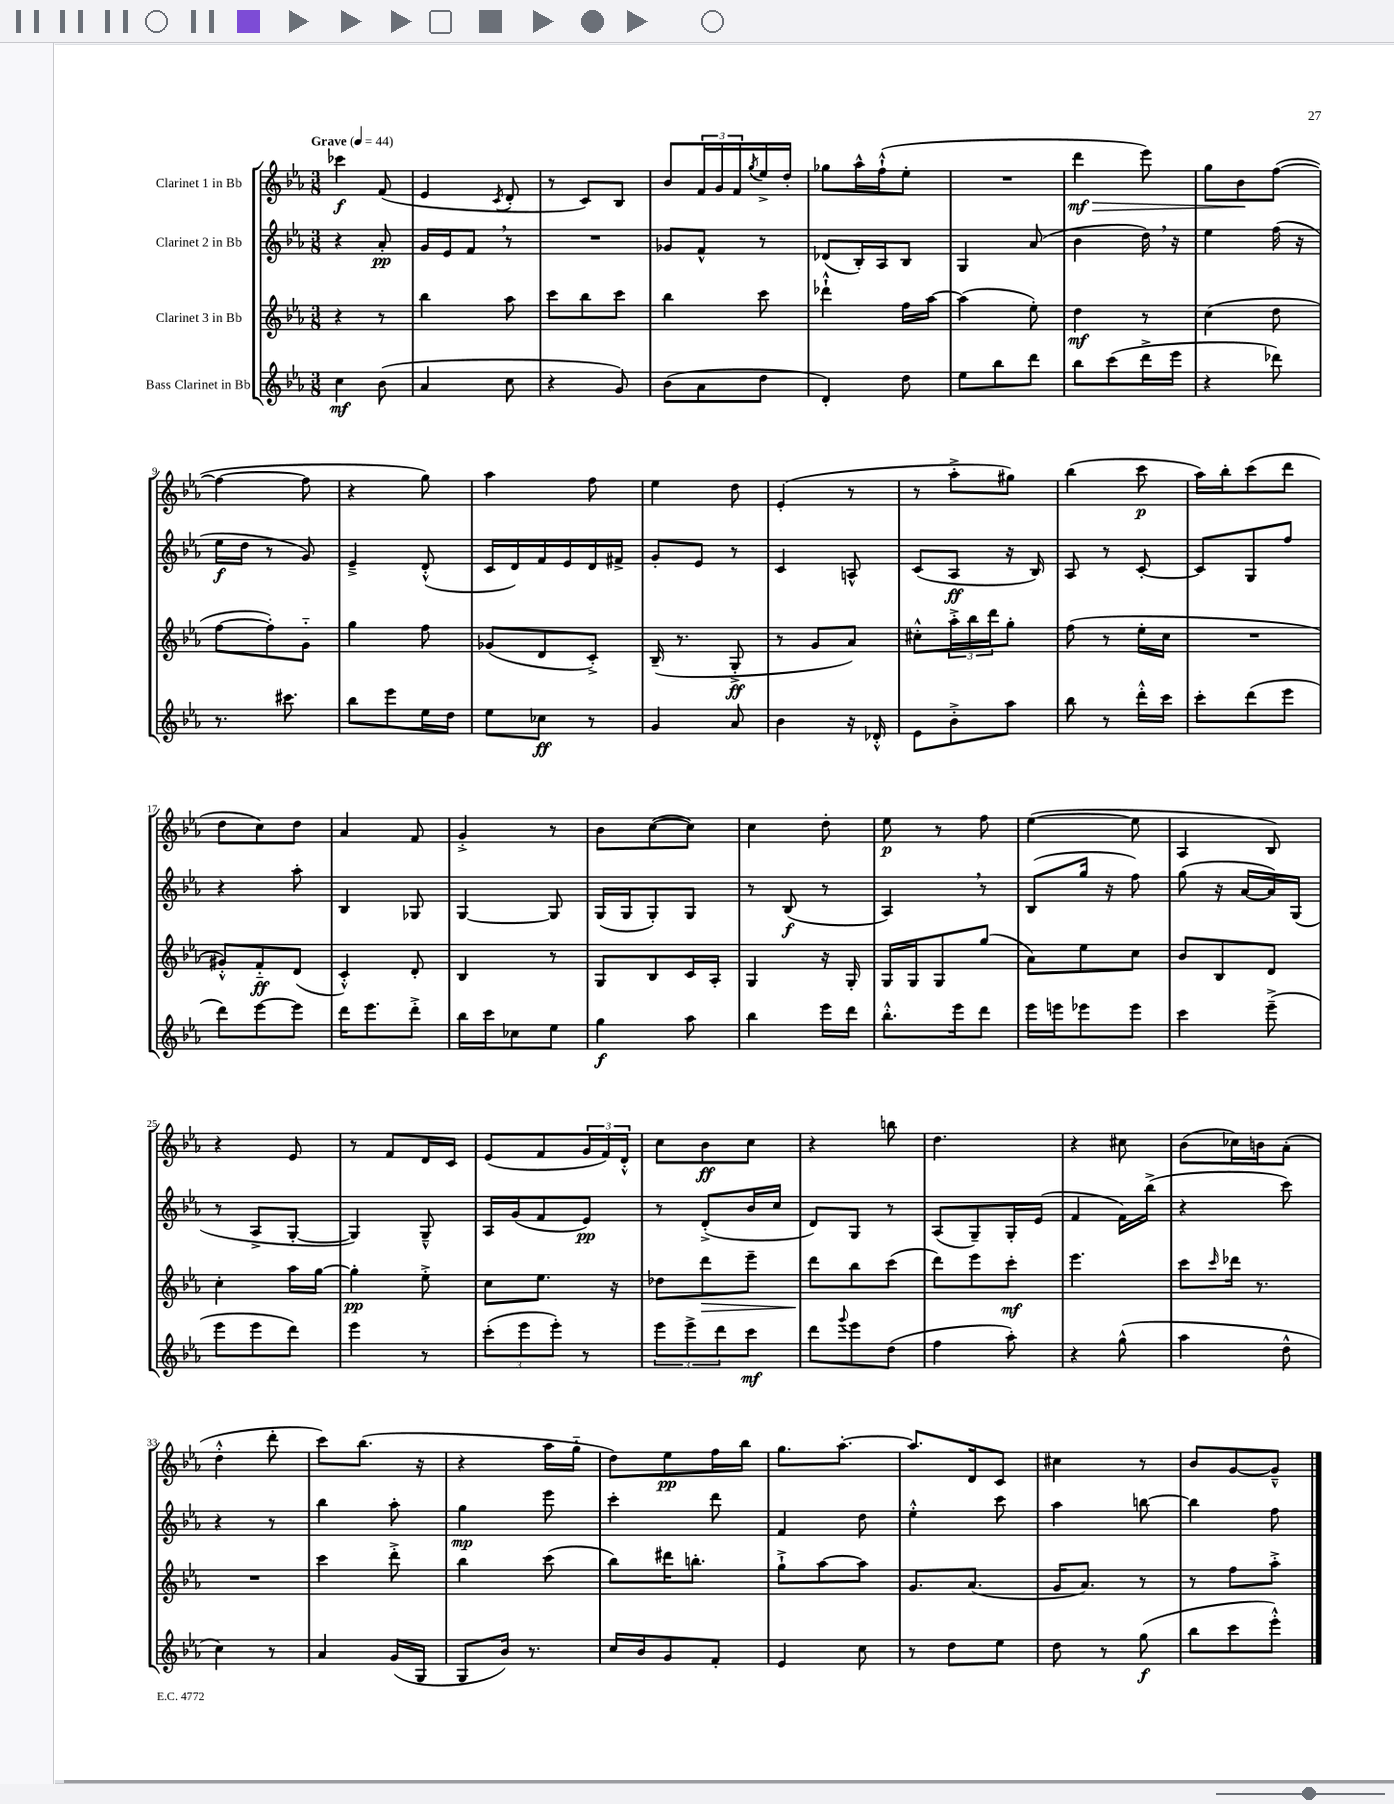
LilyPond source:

<<
\new StaffGroup <<
\new Staff = "s0" \with { instrumentName = "Clarinet 1 in Bb" } {
    \clef treble \key ees \major \numericTimeSignature \time 3/8 \tempo "Grave" 4 = 44
    ces'''4\f f'8( |
    ees'4 \acciaccatura { c'8 } d'8-. |
    r8 c'8) bes8 |
    bes'8 \tuplet 3/2 { f'16 g'16 f'16 } \acciaccatura { g''8 } ees''16-> d''16-. |
    ges''8 aes''16-^ f''16-!-^( ees''8-. |
    R4. |
    d'''4\mf\> ees'''8) |
    g''8 bes'8\! f''8~( |
    f''4~ f''8 |
    r4 g''8) |
    aes''4 f''8 |
    ees''4 d''8 |
    ees'4-.( r8 |
    r8 aes''8-.-> gis''8) |
    bes''4( c'''8\p |
    aes''16) bes''16-. c'''8( d'''8 |
    d''8 c''8) d''8 |
    aes'4 f'8 |
    g'4-.-> r8 |
    bes'8 c''8~( c''8) |
    c''4 d''8-. |
    ees''8\p r8 f''8 |
    ees''4~( ees''8 |
    aes4 bes8) |
    r4 ees'8 |
    r8 f'8 d'16 c'16 |
    ees'8( f'8 \tuplet 3/2 { g'16 f'16) d'16-.-^ } |
    c''8 bes'8\ff c''8 |
    r4 b''8 |
    d''4. |
    r4 cis''8 |
    bes'8( ces''16) b'16 aes'8-.( |
    d''4-.-^ d'''8-. |
    c'''8) bes''8.( r16 |
    r4 aes''16 g''16-_ |
    d''8) ees''8\pp f''16 bes''16 |
    g''8. aes''8.~-. |
    aes''8. d'16 c'8 |
    cis''4 r8 |
    bes'8 g'8~ g'8---^ \bar "|." |
}
\new Staff = "s1" \with { instrumentName = "Clarinet 2 in Bb" } {
    \clef treble \key ees \major \numericTimeSignature \time 3/8
    r4 aes'8-.\pp |
    g'16 ees'16 f'8 \breathe r8 |
    R4. |
    ges'8 f'8-^ r8 |
    des'8( bes16-.) aes16 bes8 |
    g4 aes'8( |
    bes'4 d''16) \breathe r16 |
    ees''4 f''16( r16 |
    ees''16\f d''16 r8 g'8) |
    ees'4---> d'8-.-^( |
    c'16 d'16) f'16 ees'16 d'16 fis'16-> |
    g'8-. ees'8 r8 |
    c'4 a8-^ |
    c'8( aes8\ff r16 bes16) |
    aes8 r8 c'8~-. |
    c'8 g8 f''8 |
    r4 aes''8-. |
    bes4 ges8 |
    g4~ g8 |
    g16( g16 g8-.) g8 |
    r8 bes8\f( r8 |
    aes4) \breathe r8 |
    bes8( g''16 r16 f''8) |
    g''8( r16 aes'16~ aes'16) g16( |
    r8 aes8-> g8~-. |
    g4) g8---^ |
    aes16 g'16( f'8 ees'8\pp) |
    r8 d'8-.->( bes'16 c''16 |
    d'8) g8 r8 |
    aes8( g8--) g16-. ees'16( |
    f'4 f'16) bes''16->( |
    r4 c'''8) |
    r4 r8 |
    bes''4 aes''8-. |
    g''4\mp ees'''8 |
    c'''4-. d'''8 |
    f'4 d''8 |
    ees''4-.-^ c'''8 |
    aes''4 b''8~ |
    b''4 f''8 \bar "|." |
}
\new Staff = "s2" \with { instrumentName = "Clarinet 3 in Bb" } {
    \clef treble \key ees \major \numericTimeSignature \time 3/8
    r4 r8 |
    bes''4 aes''8 |
    c'''8 bes''8 c'''8 |
    bes''4 c'''8 |
    des'''4-!-^ f''16 aes''16~ |
    aes''4( ees''8-.) |
    d''4\mf r8 |
    c''4( d''8 |
    f''8~ f''8-.) g'8-_ |
    g''4 f''8 |
    ges'8( d'8 c'8-.->) |
    bes16--( r8. g8-.->\ff |
    r8 g'8 aes'8) |
    cis''8-.-^ \tuplet 3/2 { aes''16-.-> bes''16 d'''16 } g''8-. |
    f''8( r8 ees''16-. c''16 |
    R4. |
    gis'8-.-^) f'8-_\ff d'8( |
    c'4-.-^) d'8-. |
    bes4 r8 |
    g8 bes8 c'16 aes16-. |
    g4 r16 g16-. |
    g16 g16 g8 g''8( |
    aes'8) ees''8 c''8 |
    bes'8 bes8 d'8 |
    c''4-. aes''16 g''16~ |
    g''4-.\pp ees''8-.-> |
    c''8 ees''8. r16 |
    des''8 d'''8\> ees'''8-- |
    d'''8\! bes''8 c'''8( |
    d'''8) ees'''8 c'''8-.\mf |
    ees'''4. |
    c'''8 \grace { c'''16 } des'''16 r8. |
    R4. |
    c'''4 d'''8-.-> |
    bes''4 c'''8( |
    bes''8) dis'''16 b''8.-. |
    g''8-!-> aes''8~ aes''8 |
    g'8. aes'8.( |
    g'16 aes'8.) r8 |
    r8 f''8 aes''8-.-> \bar "|." |
}
\new Staff = "s3" \with { instrumentName = "Bass Clarinet in Bb" } {
    \clef treble \key ees \major \numericTimeSignature \time 3/8
    c''4\mf bes'8( |
    aes'4 c''8 |
    r4 g'8) |
    bes'8( aes'8 d''8 |
    d'4-.) d''8 |
    ees''8 bes''8 d'''8 |
    bes''8 c'''8( d'''16-> ees'''16 |
    r4 des'''8) |
    r8. cis'''8. |
    bes''8 ees'''8 ees''16 d''16 |
    ees''8 ces''8\ff r8 |
    g'4 aes'8 |
    bes'4 r16 des'16-.-^ |
    ees'8 bes'8-.-> aes''8 |
    bes''8 r8 d'''16-.-^ c'''16 |
    c'''8-. d'''8( ees'''8 |
    d'''8) ees'''8~ ees'''8 |
    d'''16 ees'''8. d'''8-.-> |
    bes''16 c'''16 ces''8 ees''8 |
    g''4\f aes''8 |
    bes''4 ees'''16 d'''16 |
    bes''8.-.-^ ees'''16 d'''8 |
    ees'''16 e'''16 ees'''8 ees'''8 |
    c'''4 ees'''8--->( |
    ees'''8 ees'''8 d'''8) |
    ees'''4 r8 |
    \tuplet 3/2 { c'''8-.( ees'''8 ees'''8-.) } r8 |
    \tuplet 3/2 { ees'''8 ees'''8-> d'''8 } c'''8\mf |
    d'''8 \appoggiatura { g'''8 } ees'''8 d''8( |
    f''4 aes''8-.) |
    r4 g''8-^( |
    aes''4 d''8-^ |
    c''4) r8 |
    aes'4 g'16( g16 |
    g8 bes'16) r8. |
    c''16 bes'16 g'8 f'8-. |
    ees'4 c''8 |
    r8 d''8 ees''8 |
    d''8 r8 g''8\f( |
    bes''8 c'''8 ees'''8-.-^) \bar "|." |
}
>>
>>
